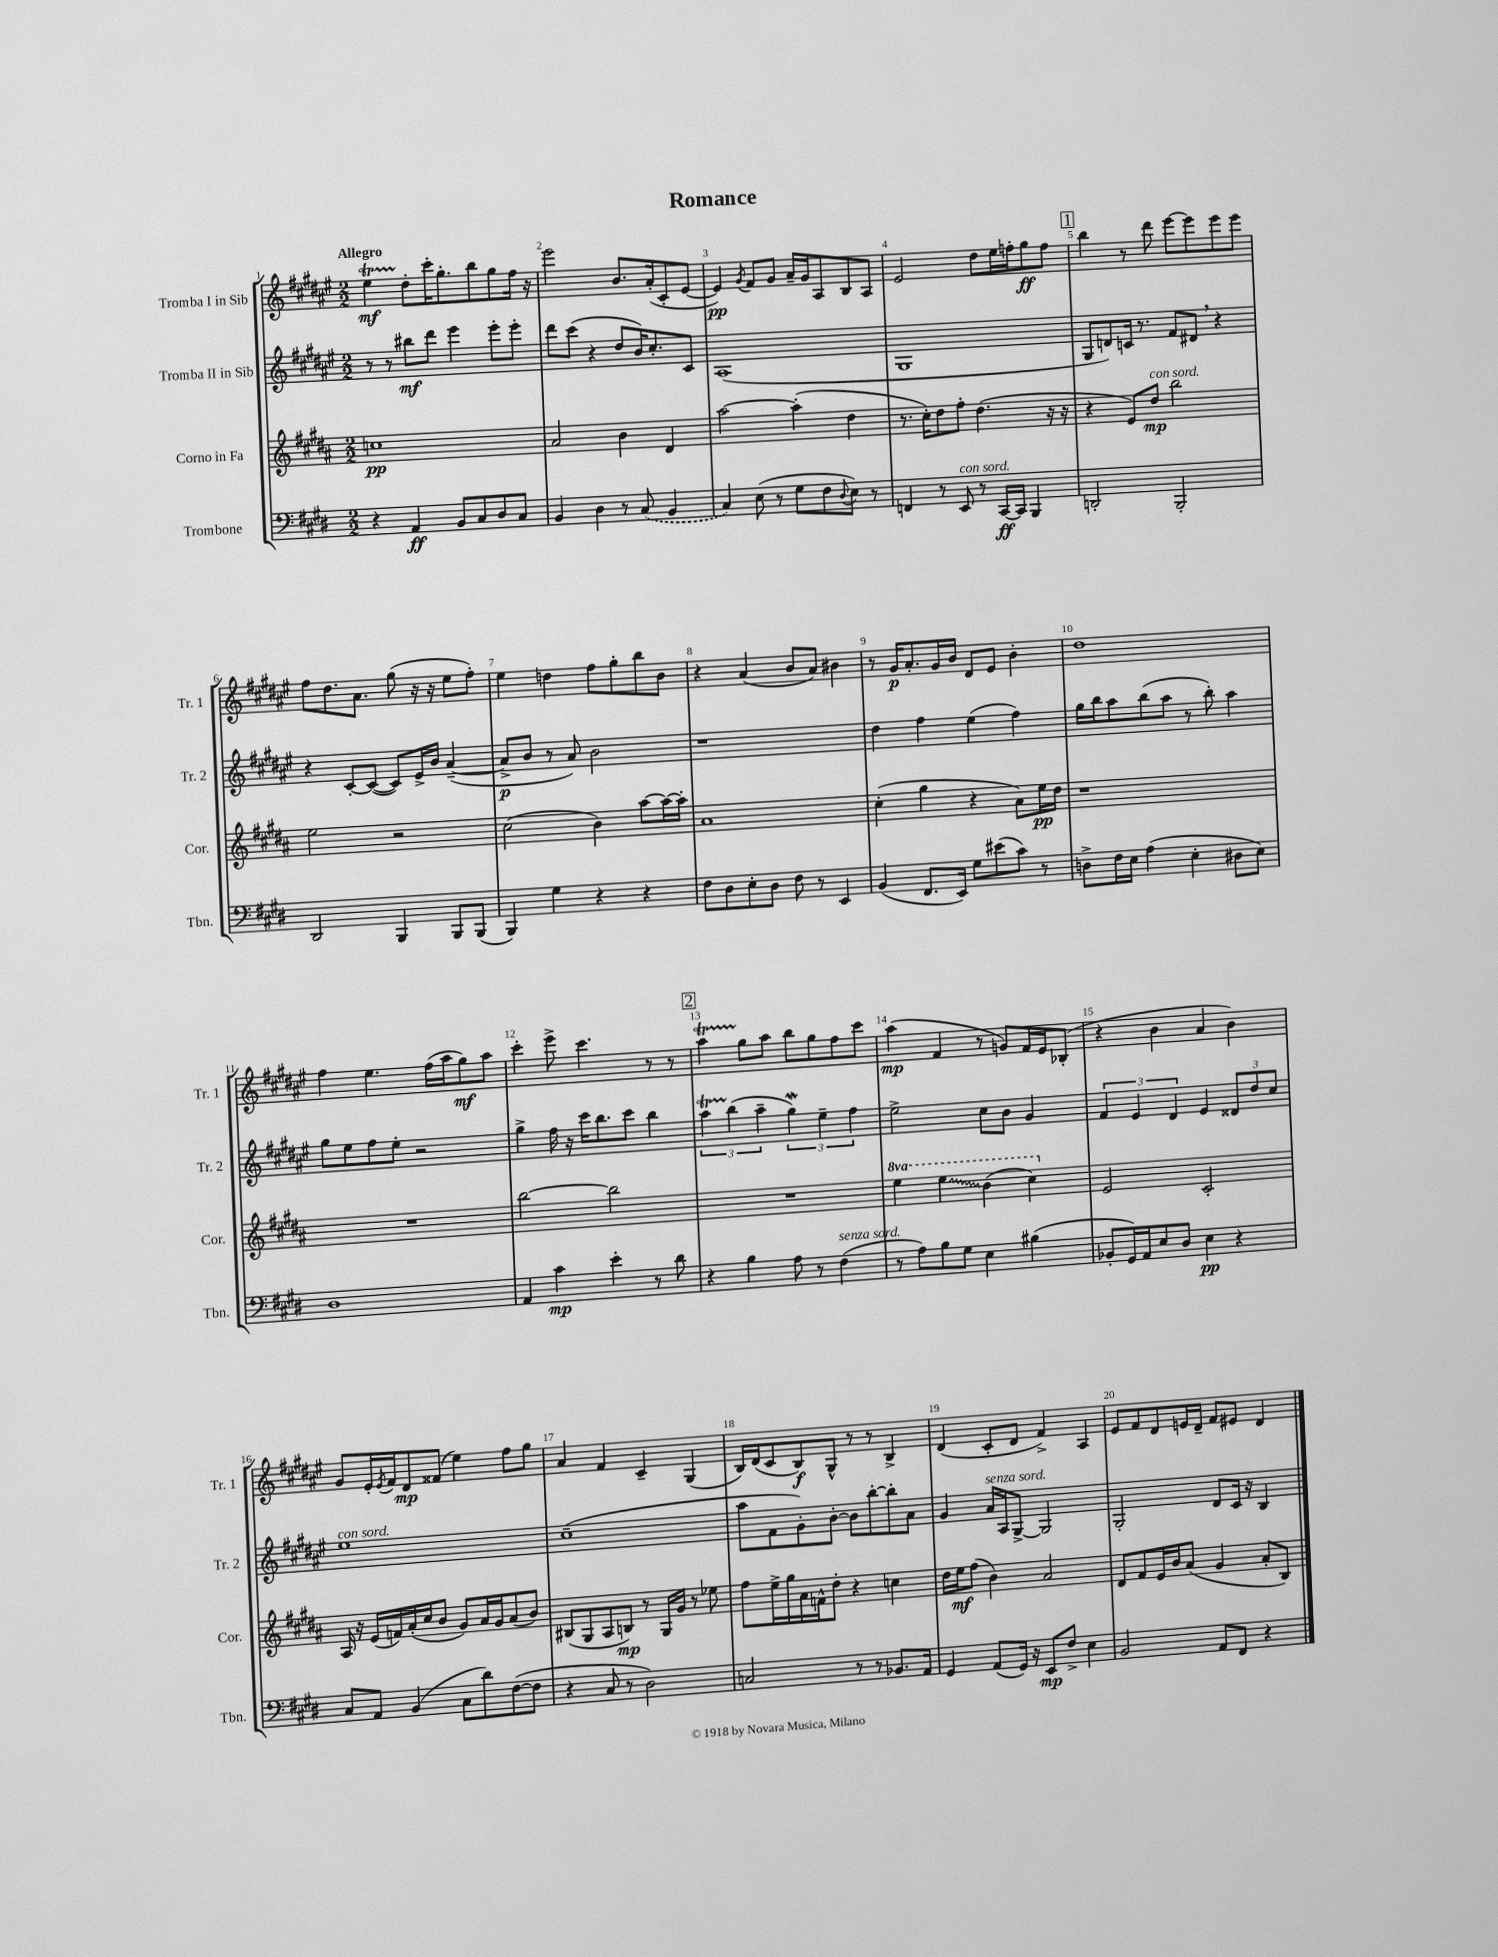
\header { title = "Romance" }
<<
\new StaffGroup <<
\new Staff = "s0" \with { instrumentName = "Tromba I in Sib" shortInstrumentName = "Tr. 1" } {
    \clef treble \key fis \major \numericTimeSignature \time 2/2 \tempo "Allegro"
    eis''4\startTrillSpan\mf dis''8-.\stopTrillSpan cis'''16-. gis''8.-. b''8 gis''8 fis''16 r16 |
    eis'''2 b'8. ais'16-.( cis'8-. eis'8~ |
    eis'4\pp) \acciaccatura { gis'8 } fis'8 gis'8 ais'16-- gis'16 ais8 b8 ais8 |
    eis'2 dis''8 eis''16 f''16-. gis''8\ff f''8 |
    \mark \markup { \box "1" } b''4 r8 dis'''8 eis'''8~ eis'''8 eis'''8 eis'''8 |
    fis''8 dis''8. ais'8. gis''8( r16 r16 eis''8 fis''8-.) |
    eis''4 d''4 fis''8 gis''8-. b''8 b'8 |
    r4 ais'4( b'8 ais'8) bis'4 |
    r8 gis'16\p ais'8.-. gis'16 b'16 dis'8 eis'8 b'4-. |
    dis''1 |
    fis''4 eis''4. fis''16( ais''16 gis''8\mf) ais''8 |
    cis'''4-. eis'''8-> cis'''4. r8 r8 |
    \mark \markup { \box "2" } ais''4\startTrillSpan gis''8\stopTrillSpan ais''8 b''8 gis''8 fis''8 cis'''8 |
    ais''4\mp( fis'4 r8 g'8) fis'16 eis'16 bes8-.( |
    r4 b'4 ais'4 b'4) |
    gis'8 eis'16-. \acciaccatura { eis'8 } fis'16 dis'8\mp fisis'8( eis''4) fis''8 gis''8 |
    ais'4 fis'4 cis'4-- gis4( |
    b16) dis'16( cis'8 b8\f) gis8-^ r8 r8 b4-> |
    dis'4( cis'8-. dis'8 fis'4->) ais4 |
    eis'8 fis'8 dis'8 e'16 dis'16-- fis'8 eis'8 dis'4 \bar "|." |
}
\new Staff = "s1" \with { instrumentName = "Tromba II in Sib" shortInstrumentName = "Tr. 2" } {
    \clef treble \key fis \major \numericTimeSignature \time 2/2
    r8 r8 bis''8\mf dis'''8 eis'''4 eis'''8-. eis'''8-. |
    dis'''8 cis'''8( r4 dis''8 b'16) cis''8.-. cis'8 |
    ais1( |
    gis1 |
    \mark \markup { \box "1" } gis8 d'8) c'16 r8. fis'8 dis'8 \breathe r4 |
    r4 cis'8~-. cis'8~( cis'8) eis'16-> b'16 ais'4~--( |
    ais'8->\p b'8 r8 ais'8) b'2 |
    r1 |
    dis''4 fis''4 eis''4( fis''4) |
    gis''16 b''16 ais''8 b''8( ais''8 r8 b''8-.) ais''4 |
    gis''8 eis''8 fis''8 eis''8-. r2 |
    gis''4-> fis''16 r16 cis'''16 b''8. cis'''8 b''4 |
    \mark \markup { \box "2" } \tuplet 3/2 { ais''4\startTrillSpan b''4\stopTrillSpan( ais''4-- } \tuplet 3/2 { gis''4\mordent) eis''4-- fis''4 } |
    eis''2-> cis''8 b'8 gis'4 |
    \tuplet 3/2 { fis'4 eis'4 dis'4 } eis'4 \tuplet 3/2 { disis'8 dis''8 cis''8 } |
    eis''1^\markup { \italic "con sord." } |
    cis''1--( |
    ais''8 fis'8 gis'8-.) b'8~-. b'8 b''8~-. b''8-. ais'8 |
    gis'4 ais'16^\markup { \italic "senza sord." } ais16 gis8~-> gis2 |
    gis2-. dis'8 cis'16 r16 b4 \bar "|." |
}
\new Staff = "s2" \with { instrumentName = "Corno in Fa" shortInstrumentName = "Cor." } {
    \clef treble \key b \major \numericTimeSignature \time 2/2 \set Staff.ottavationMarkups = #ottavation-simple-ordinals
    c''1\pp |
    ais'2 b'4 dis'4 |
    ais''2~ ais''4-.( dis''4 |
    r8. cis''16-.) dis''8 fis''8-. dis''4.( r16 r16 |
    \mark \markup { \box "1" } r4 e'8) dis''8\mp^\markup { \italic "con sord." } b''2 |
    e''2 r2 |
    cis''2( b'4) ais''8~ ais''16~ ais''16-. |
    ais'1 |
    cis''4-.( gis''4 r4 ais'8) e''16\pp dis''16 |
    r1 |
    R1 |
    b''2~ b''2 |
    \mark \markup { \box "2" } R1 |
    \ottava #1 e'''4 \once \override Glissando.style = #'zigzag e'''4\glissando b''4( cis'''4) \ottava #0 |
    e'2 cis'2-. |
    ais16 r16 e'16( f'16) ais'16-.( cis''16 b'8 gis'8) ais'16 gis'16 ais'8( b'8) |
    bis8( gis8 ais8 b8\mp) r8 gis16 gis'16 r8 ees''8 |
    fis''8 e''16-> gis''16 ais'16 f'16-^ dis''8-. r4 c''4 |
    dis''16 e''16\mf fis''8( b'4) ais'2 |
    dis'8 fis'8 e'16 b'16 ais'8( gis'4 ais'8-. b8) \bar "|." |
}
\new Staff = "s3" \with { instrumentName = "Trombone" shortInstrumentName = "Tbn." } {
    \clef bass \key e \major \numericTimeSignature \time 2/2
    r4 a,4\ff b,8 cis8 dis8 cis8 |
    b,4 dis4 r8 \once \slurDashed cis8( b,4 |
    cis4) e8( r8 gis8 fis8 \appoggiatura { dis8 } e8) r8 |
    f,4 r8 e,8^\markup { \italic "con sord." } r8 cis,16~\ff cis,16 b,,4 |
    \mark \markup { \box "1" } d,2-. b,,2-. |
    dis,2 b,,4 b,,8 b,,8( |
    b,,4) gis4 r4 r4 |
    fis8 dis8 e8-. dis8 fis8 r8 e,4 |
    b,4( fis,8. e,16) gis8 eis'8( cis'8) r8 |
    d8-> fis16 e16 a4( e4-. dis8 e8) |
    dis1 |
    a,4 cis'4\mp e'4-. r8 dis'8 |
    \mark \markup { \box "2" } r4 b4 a8 r8 fis4^\markup { \italic "senza sord." }( |
    r8 a8) b8 gis8 e4 bis4( |
    bes,8-. gis,16) a,16 e8 dis8 e4\pp r4 |
    cis8 a,8 b,4( cis8 dis'8) fis8~( fis8 |
    r4 cis8 r8 dis2) |
    c2 r8 r8 bes,8. a,16 |
    gis,4 a,8( gis,16) r16 e,8\mp fis8-> e4 |
    b,2 a,8 fis,8 r4 \bar "|." |
}
>>
>>
\layout { \context { \Score \override BarNumber.break-visibility = ##(#f #t #t) barNumberVisibility = #all-bar-numbers-visible } }
